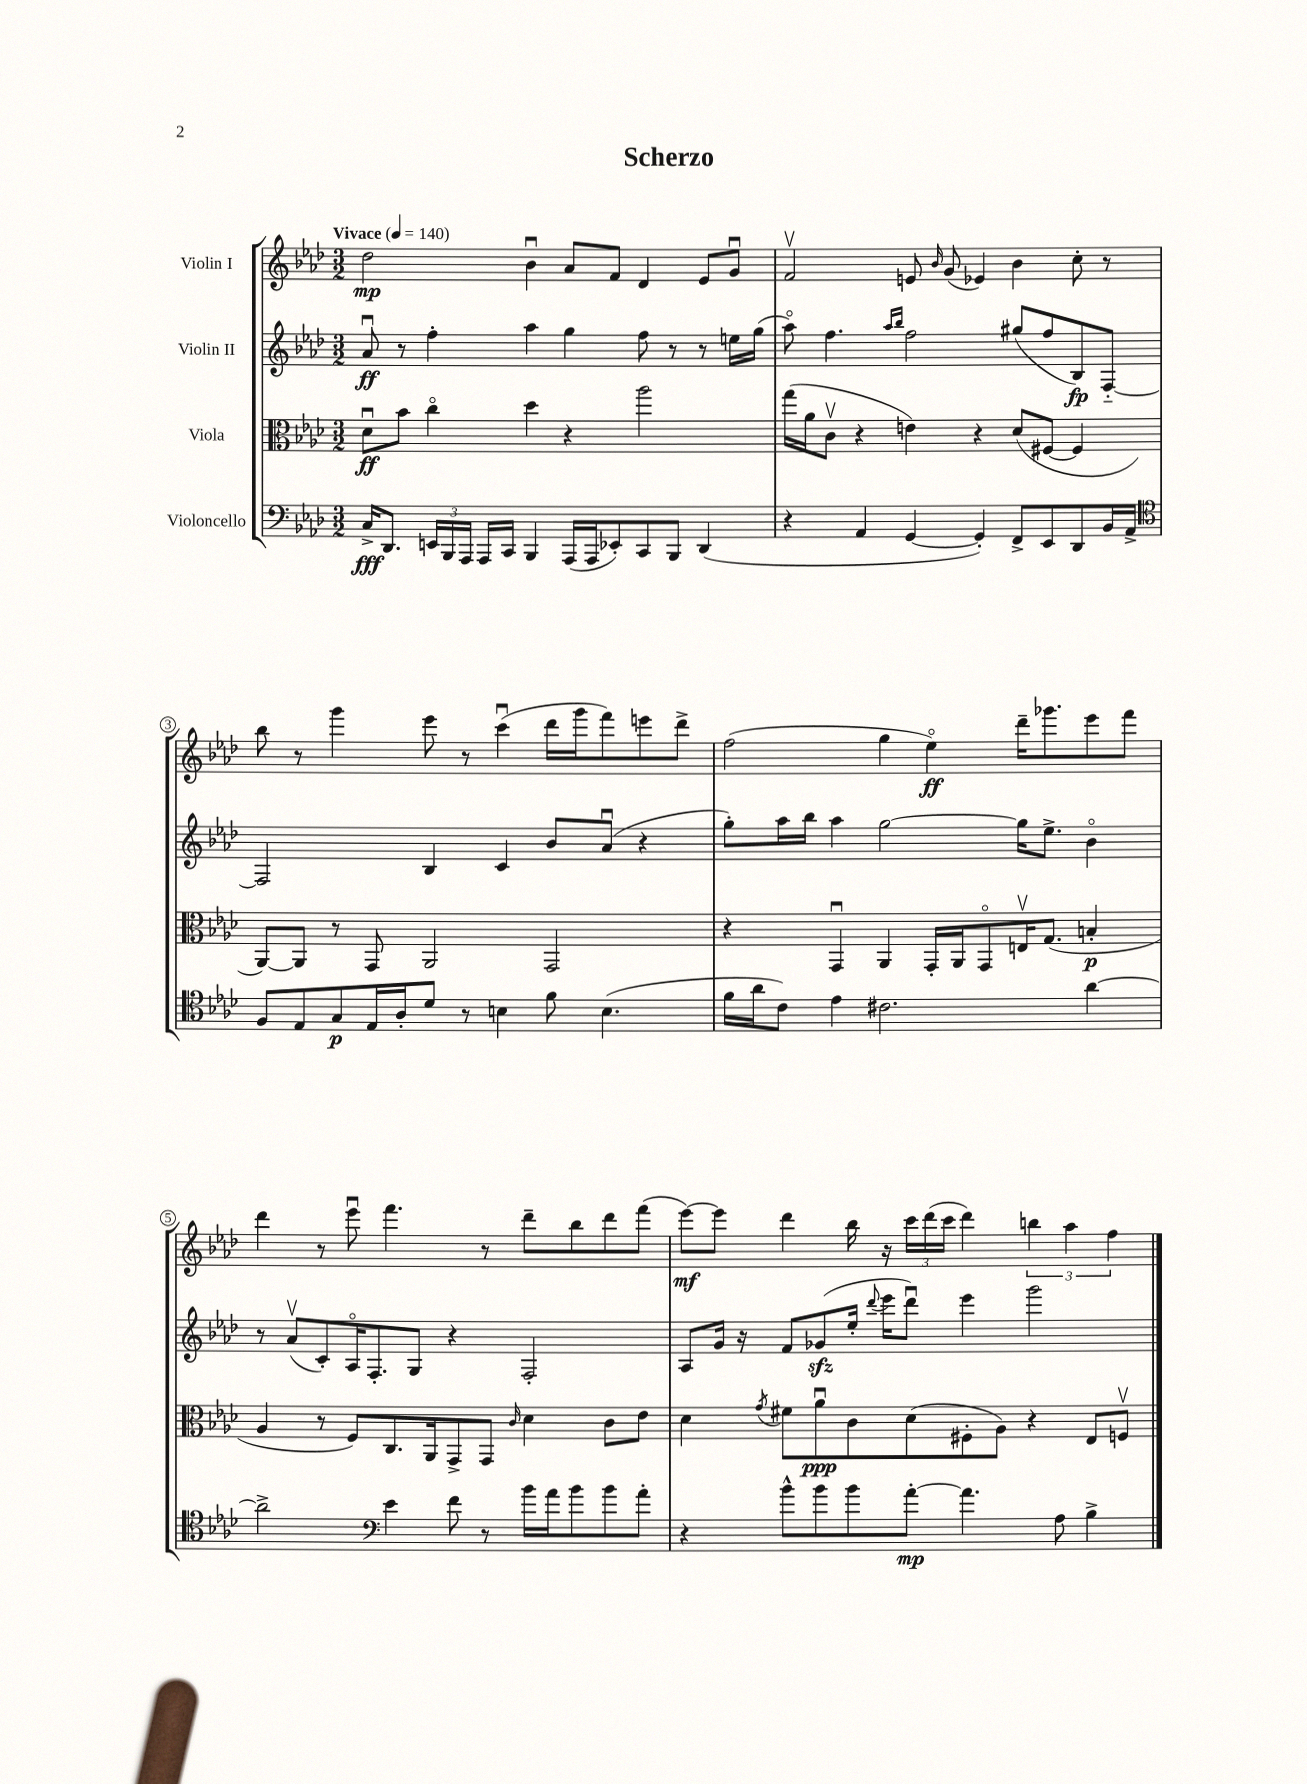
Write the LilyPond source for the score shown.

\header { title = "Scherzo" }
<<
\new StaffGroup <<
\new Staff = "s0" \with { instrumentName = "Violin I" } {
    \clef treble \key aes \major \numericTimeSignature \time 3/2 \tempo "Vivace" 4 = 140
    \autoBeamOff des''2\mp bes'4\downbow aes'8[ f'8] des'4 ees'8[ g'8]\downbow |
    f'2\upbow e'8 \grace { bes'16 } g'8( ees'4) bes'4 c''8-. r8 |
    bes''8 r8 g'''4 ees'''8 r8 c'''4\downbow( des'''16[ g'''16 f'''8) e'''8 des'''8]-> |
    f''2( g''4 ees''4\flageolet\ff) des'''16[-- ges'''8. ees'''8 f'''8] |
    des'''4 r8 ees'''8\downbow f'''4. r8 des'''8[-- bes''8 des'''8 f'''8]( |
    ees'''8[~\mf) ees'''8] des'''4 bes''16 r16 \tuplet 3/2 { c'''16[ des'''16( c'''16] } des'''4) \tuplet 3/2 { b''4 aes''4 f''4 } \bar "|." |
}
\new Staff = "s1" \with { instrumentName = "Violin II" } {
    \clef treble \key aes \major \numericTimeSignature \time 3/2
    \autoBeamOff aes'8\downbow\ff r8 f''4-. aes''4 g''4 f''8 r8 r8 e''16[ g''16]( |
    aes''8\flageolet) f''4. \grace { aes''16[ bes''16] } f''2 gis''8[( f''8 bes8\fp) f8]~-_ |
    f2 bes4 c'4 bes'8[ aes'8]\downbow( r4 |
    g''8[-.) aes''16 bes''16] aes''4 g''2~ g''16[ ees''8.]-> bes'4\flageolet |
    r8 aes'8[\upbow( c'8-.) aes16\flageolet f8.-. g8] r4 f2-. |
    aes8[ g'16] r16 f'8[ ges'8\sfz( ees''16]-. \appoggiatura { des'''8 } ees'''16[ des'''8]\downbow) ees'''4 g'''2 \bar "|." |
}
\new Staff = "s2" \with { instrumentName = "Viola" } {
    \clef alto \key aes \major \numericTimeSignature \time 3/2
    \autoBeamOff des'8[\downbow\ff bes'8] c''4\flageolet des''4 r4 aes''2 |
    g''16[( aes'16 c'8]\upbow r4 e'4) r4 des'8[( fis8]~ fis4 |
    aes,8[~) aes,8] r8 g,8 aes,2 g,2 |
    r4 g,4\downbow aes,4 g,16[-. aes,16 g,8\flageolet e16\upbow g8.]( b4-.\p |
    aes4 r8 f8[) c8. aes,16 g,8-> g,8] \grace { c'16 } des'4 c'8[ ees'8] |
    des'4 \acciaccatura { g'8 } fis'8[ aes'8\downbow\ppp c'8 des'8( fis8-. aes8]) r4 ees8[ f8]\upbow \bar "|." |
}
\new Staff = "s3" \with { instrumentName = "Violoncello" } {
    \clef bass \key aes \major \numericTimeSignature \time 3/2
    \autoBeamOff c16[->\fff des,8.] \tuplet 3/2 { e,16[ bes,,16 aes,,16] } aes,,16[ c,16] bes,,4 aes,,16[( aes,,16 ees,8-.) c,8 bes,,8] des,4( |
    r4 aes,4 g,4~ g,4-.) f,8[-> ees,8 des,8 bes,16 aes,16]-> |
    \clef tenor f8[ ees8 g8\p ees16 aes16-. des'8] r8 b4 f'8 b4.( |
    f'16[ aes'16 c'8]) ees'4 cis'2. aes'4~ |
    aes'2-> \clef bass ees'4 f'8 r8 bes'16[ aes'16 bes'8 bes'8 aes'8]-. |
    r4 bes'8[-^ bes'8 bes'8 aes'8]~-.\mp aes'4. aes8 bes4-> \bar "|." |
}
>>
>>
\layout { \context { \Score \override BarNumber.stencil = #(make-stencil-circler 0.1 0.3 ly:text-interface::print) } }
